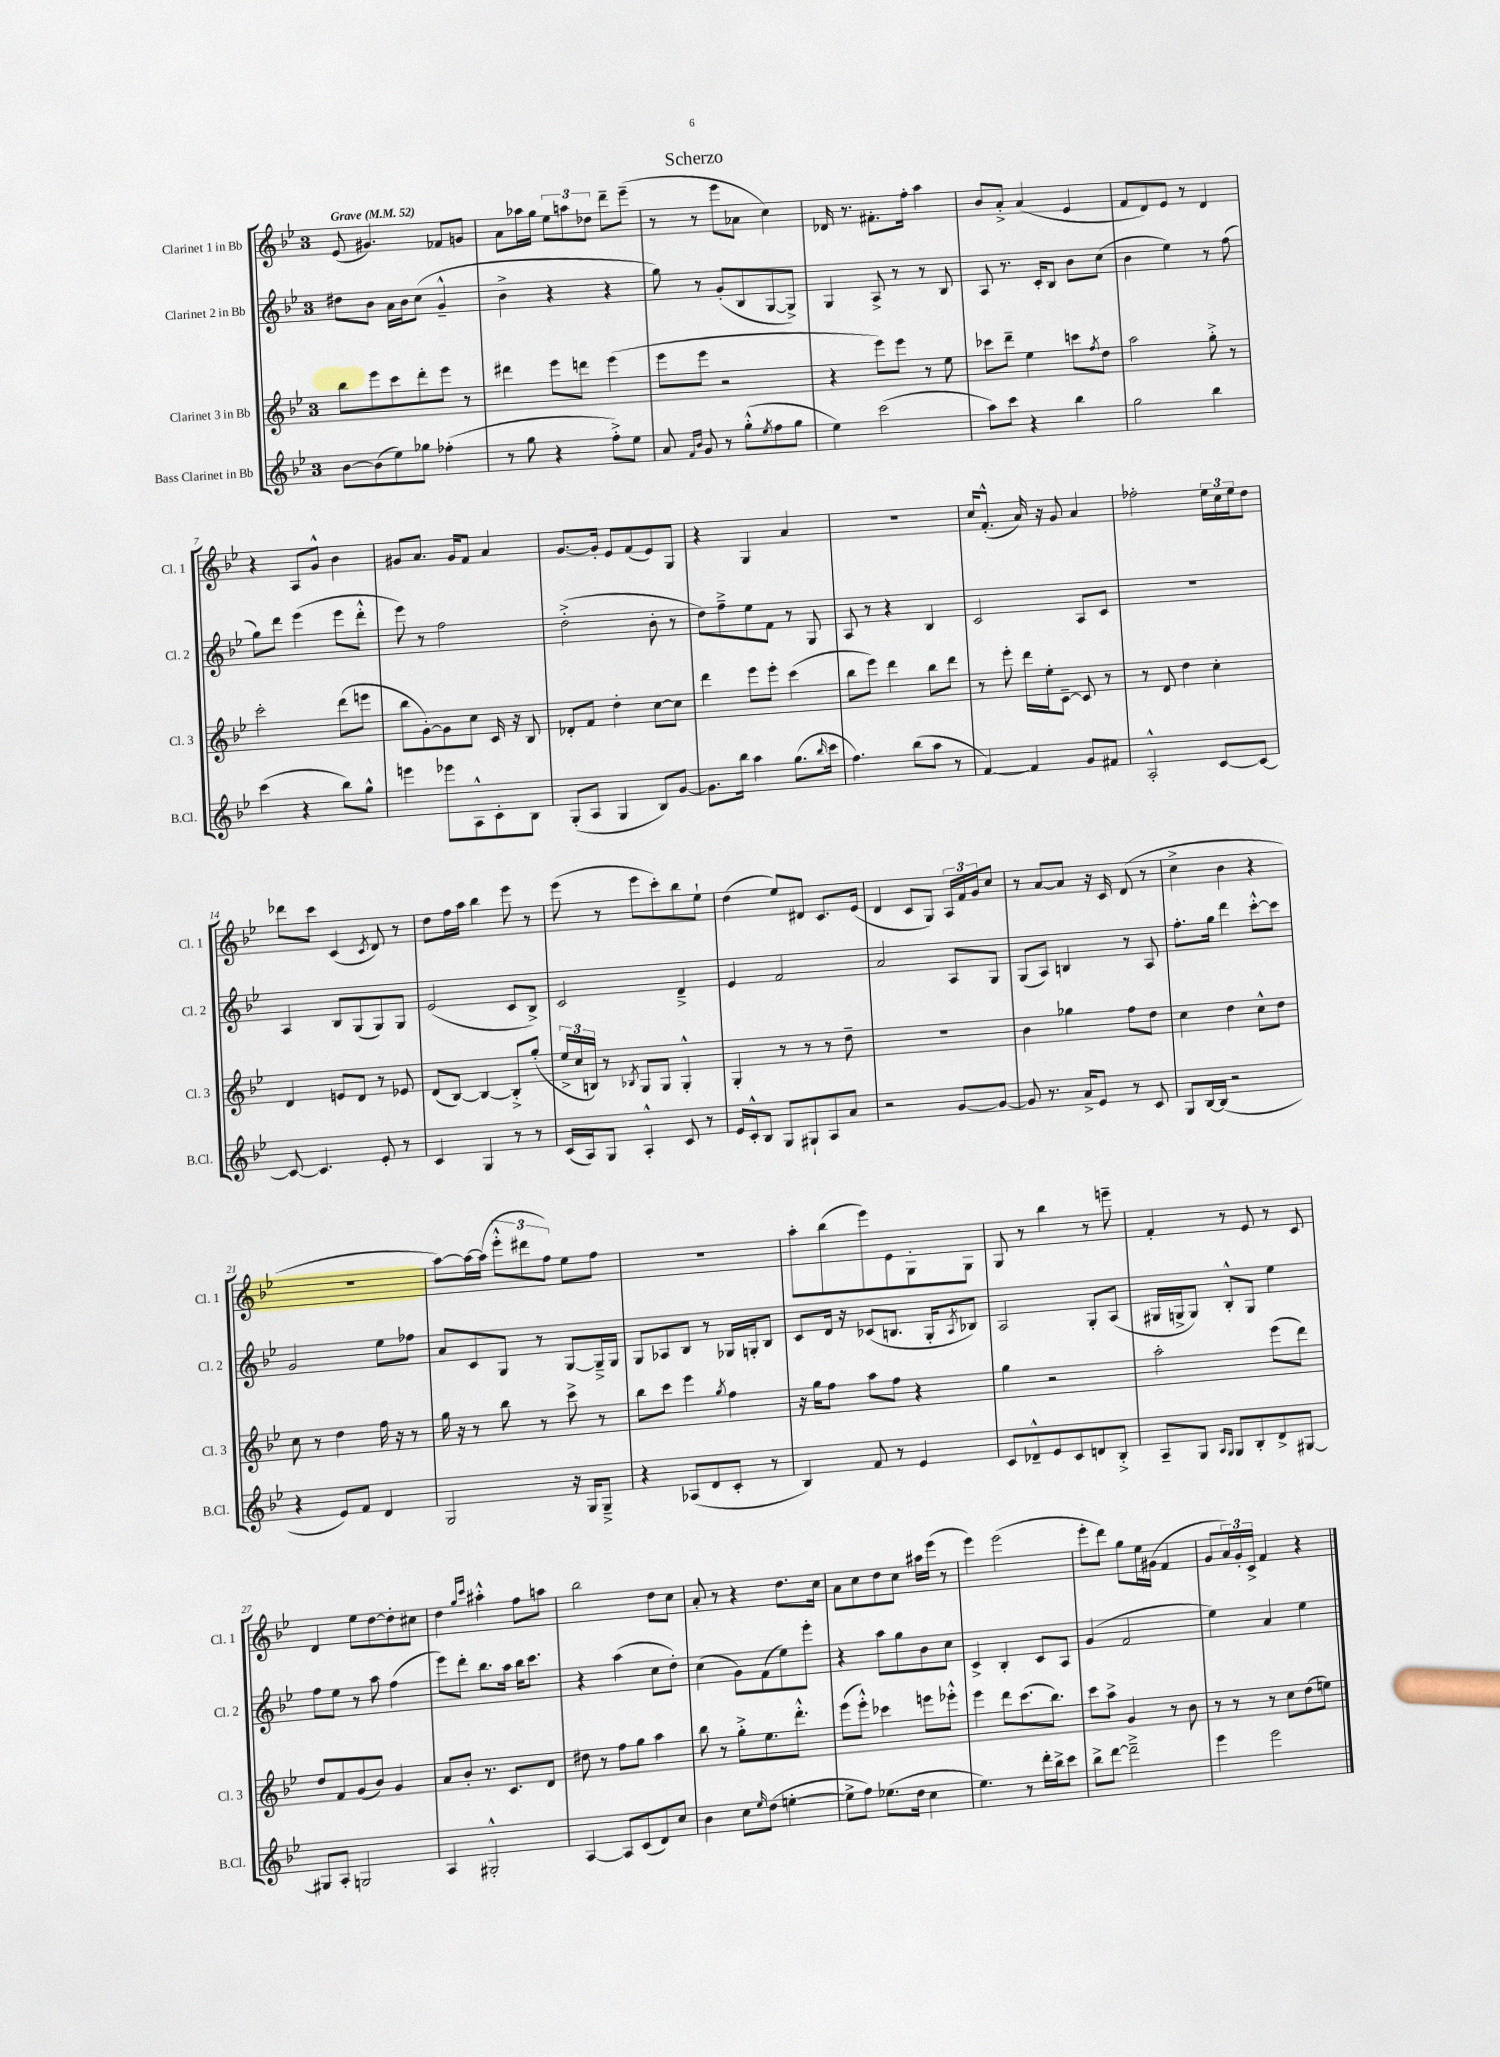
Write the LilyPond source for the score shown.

\header { title = "Scherzo" }
<<
\new StaffGroup <<
\new Staff = "s0" \with { instrumentName = "Clarinet 1 in Bb" shortInstrumentName = "Cl. 1" } {
    \clef treble \key bes \major \once \override Staff.TimeSignature.style = #'single-digit \time 3/4 \tempo "Grave" 4 = 52
    ees'8( gis'4.) fes'8 g'8 |
    a'8 aes''16 g''16 \tuplet 3/2 { ees''8 a''8 des''8 } d'''8-- ees'''8--( |
    r8 r8 ees'''8 aes'8 c''4) |
    des'16 r8. fis'8.-. f''16-. a''4 |
    bes'8 a'8-.-> a'4( ees'4 |
    f'8 d'8) ees'8 r8 d'4 |
    r4 a8 g'8-^ bes'4 |
    gis'8 a'8. gis'16 f'8 a'4 |
    g'8.~ g'16-. ees'8 f'8( ees'8) g8 |
    r4 g4 a'4 |
    R2. |
    c''16 f'8.-.-^( a'16) r16 g'8 a'4 |
    fes''2-. \tuplet 3/2 { ees''16 c''16 ees''16 } d''8 |
    des'''8 c'''8 c'4( \acciaccatura { c'8 } d'8) r8 |
    d''8 f''16 a''16 bes''4 ees'''8 r8 |
    ees'''8( r8 ees'''8 c'''8-.) bes''8 ees''8-! |
    d''4( ees''8) dis'8 c'8. ees'16( |
    d'4 c'8 g8) \tuplet 3/2 { a16 f'16 g'16 } c''8 |
    r8 a'8~ a'8 r16 c'16 d'8( r8 |
    c''4-> bes'4 r4 |
    R2. |
    a''8~) a''16~ a''16( \tuplet 3/2 { ees'''8-.-^ dis'''8 f''8) } ees''8 f''8 |
    R2. |
    a''8-. bes''8( ees'''8) ees'8 g8-. g8 |
    g8 r8 bes''4 r8 e'''8-- |
    f'4-. r8 ees'8 r8 c'8 |
    d'4 ees''8 d''8~ d''8-. cis''8 |
    d''4 \grace { g''16 c'''16 } ais''4-.-^ f''8 a''8 |
    bes''2 d''8 c''8 |
    a'8-. r8 r4 d''8. c''16 |
    a'8 c''8 d''8 c''8 ais''16 ees'''16( r8 |
    ees'''4) ees'''2( |
    ees'''8-. d'''8) g''8 ees''16 gis'16( f'4 |
    g'8 \tuplet 3/2 { a'16) g'16-. c'16-> } f'4 r4 \bar "|." |
}
\new Staff = "s1" \with { instrumentName = "Clarinet 2 in Bb" shortInstrumentName = "Cl. 2" } {
    \clef treble \key bes \major \once \override Staff.TimeSignature.style = #'single-digit \time 3/4
    dis''8 bes'8 a'16 bes'16 c''8( g'4---^ |
    bes'4-> r4 r4 |
    g''8) r8 g'8-.( bes8 g8~ g8->) |
    g4 a8-> r8 r8 bes8 |
    a8 r8. c'16-. bes8 bes'8 c''8( |
    bes'4 ees''4) r8 f''8( |
    g''8) d'''8 ees'''4( ees'''8 d'''8-.-^ |
    ees'''8) r8 f''2 |
    d''2-.->( bes'8-. r8 |
    d''8) f''8---> ees''8 f'8 r8 g8 |
    a8 r8 r4 bes4 |
    c'2 a8 c'8 |
    R2. |
    a4 bes8 g8( g8) g8 |
    ees'2( c'8 bes8->) |
    c'2 d'4---> |
    ees'4 f'2 |
    a'2 a8 g8 |
    g8( a8) b4 r8 a8 |
    f''8.-. g''16 d'''4 c'''8~-.-^ c'''8 |
    g'2 ees''8 fes''8 |
    a'8 c'8 g8 r8 g8~ g16---> g16 |
    g8 aes8 bes8 r8 ges16 g16-. bes8 |
    c'8 d'16 r16 ces'8( b8. g16-. \acciaccatura { a8 } bes8) |
    a2 g8-. a8( |
    gis16 g16-> g8) bes8-.-^ g8 ees''4 |
    f''8 ees''8 r8 a''8 f''4( |
    ees'''8) d'''8-. bes''8. a''16 bes''16 c'''8. |
    r4 a''4( c''8 d''8-.) |
    c''4( g'8) f'8( ees''8) ees'''8-. |
    r4 a''8 g''8 bes'8 c''8 |
    c'4-> bes4-. c'8 a8 |
    g'4( f'2 |
    ees''4) a'4 ees''4 \bar "|." |
}
\new Staff = "s2" \with { instrumentName = "Clarinet 3 in Bb" shortInstrumentName = "Cl. 3" } {
    \clef treble \key bes \major \once \override Staff.TimeSignature.style = #'single-digit \time 3/4
    bes''8 ees'''8 c'''8 d'''8-. ees'''8 r8 |
    dis'''4 ees'''8 d'''8 ees'''4( |
    ees'''8 ees'''8 r2 |
    r4 ees'''8) ees'''8 r8 ees''8 |
    ces'''8 d'''8-- ees''4 c'''8 \acciaccatura { f''8 } d''8 |
    a''2 g''8-.-> r8 |
    c'''2-. d'''8( e'''8 |
    bes''8 g'8~-.) g'8 c''8 c'16 r16 bes8 |
    des'8-. f'8 d''4-. c''8~ c''8 |
    d'''4 ees'''8 ees'''8-. c'''4( |
    bes''8 ees'''8) d'''4 bes''8 d'''8 |
    r8 ees'''8-. d'''16 ees''16-. c'8~-- c'8 r8 |
    r8 d'8 d''4 c''4-. |
    d'4 e'8 d'8 r8 ees'8 |
    d'8( bes8~) bes4~ bes8-.-> g''8-.( |
    \tuplet 3/2 { ees''16-> c''16 b16) } r8 \acciaccatura { bes8 } g8 g8 g4-.-^ |
    g4-. r8 r8 r8 d''8-- |
    R2. |
    bes'4 ges''4 f''8 d''8 |
    c''4 d''4 c''8-^ d''8 |
    c''8 r8 d''4 f''16 r16 r8 |
    g''16 r16 r8 bes''8 r8 c'''8-> r8 |
    bes''8 c'''8 ees'''4 \acciaccatura { g''8 } f''4 |
    r16 g''16 f''8 a''8 f''8 r4 |
    g''4 r2 |
    a''2-. ees'''8( d'''8) |
    d''8 f'8 g'8( bes'8) g'4 |
    a'8 bes'8-. r8. c'8. d'8 |
    dis''8 r8 f''8 g''8 a''4 |
    bes''8 r8 g''8-.-> ees''8. d'''8.-.-^ |
    ees'''8( ees'''8-.-^) ces'''4 e'''8 ees'''8-.-^ |
    ees'''4 d'''8 c'''8.( bes''8.) |
    c'''8 a''8-> g'4 r8 bes'8 |
    r8 r8 r8 c''8 d''8( e''8) \bar "|." |
}
\new Staff = "s3" \with { instrumentName = "Bass Clarinet in Bb" shortInstrumentName = "B.Cl." } {
    \clef treble \key bes \major \once \override Staff.TimeSignature.style = #'single-digit \time 3/4
    bes'8~ bes'8( ees''8) ges''8 fes''4-.( |
    r8 g''8 r4 f''8-.->) ees''8 |
    a'8 \grace { f'16 bes'16 } g'8 r8 g''8-.-^( \acciaccatura { ees''8 } f''8 g''8 |
    ees''4) c'''2( |
    a''8) c'''8 r4 bes''4 |
    g''2 bes''4 |
    c'''4( r4 bes''8) g''8-^ |
    e'''4 ees'''8 a8-^ c'8-. bes8 |
    g8-.( a8 g4 bes8) g'8~ |
    g'8. bes''16 a''4 g''8.( \grace { bes''16 } c'''16 |
    f''4.) bes''8( a''8 r8 |
    f'4~) f'4 g'8 fis'8 |
    a2-.-^ c'8~ c'8~ |
    c'8~ c'4. ees'8-. r8 |
    c'4 g4 r8 r8 |
    c'16( a16) g8 a4-.-^ c'8 r8 |
    ees'16 c'16-.-^ bes8 g8 gis8-! a8 a'8 |
    r2 g'8~ g'8~ |
    g'8 r8. a'16-> ees'8 r8 c'8 |
    g8 bes16~ bes16( r2 |
    r4 ees'8) f'8 d'4 |
    g2 r16 g16 g8---> |
    r4 aes8( d'8 c'8-. r8 |
    bes4) f'8 r8 ees'4 |
    c'8 des'8---^ ees'8 c'8 d'8 bes8-.-> |
    a8-- g8 \grace { a16 g16 } g8 bes8-. d'8-> gis8~ |
    gis8 a8-. g2 |
    a4 gis2-.-^ |
    a4~ a8 c'8( d'8) c''8 |
    bes'4 c''8 \grace { ees''16 } d''8( e''4~-. |
    e''8-> f''8) ees''8.( d''16 c''4 |
    ees''4.) r8 d'''16-. bes''16-> c'''8 |
    bes''8-> d'''8~ d'''2---> |
    ees'''4 ees'''2 \bar "|." |
}
>>
>>
